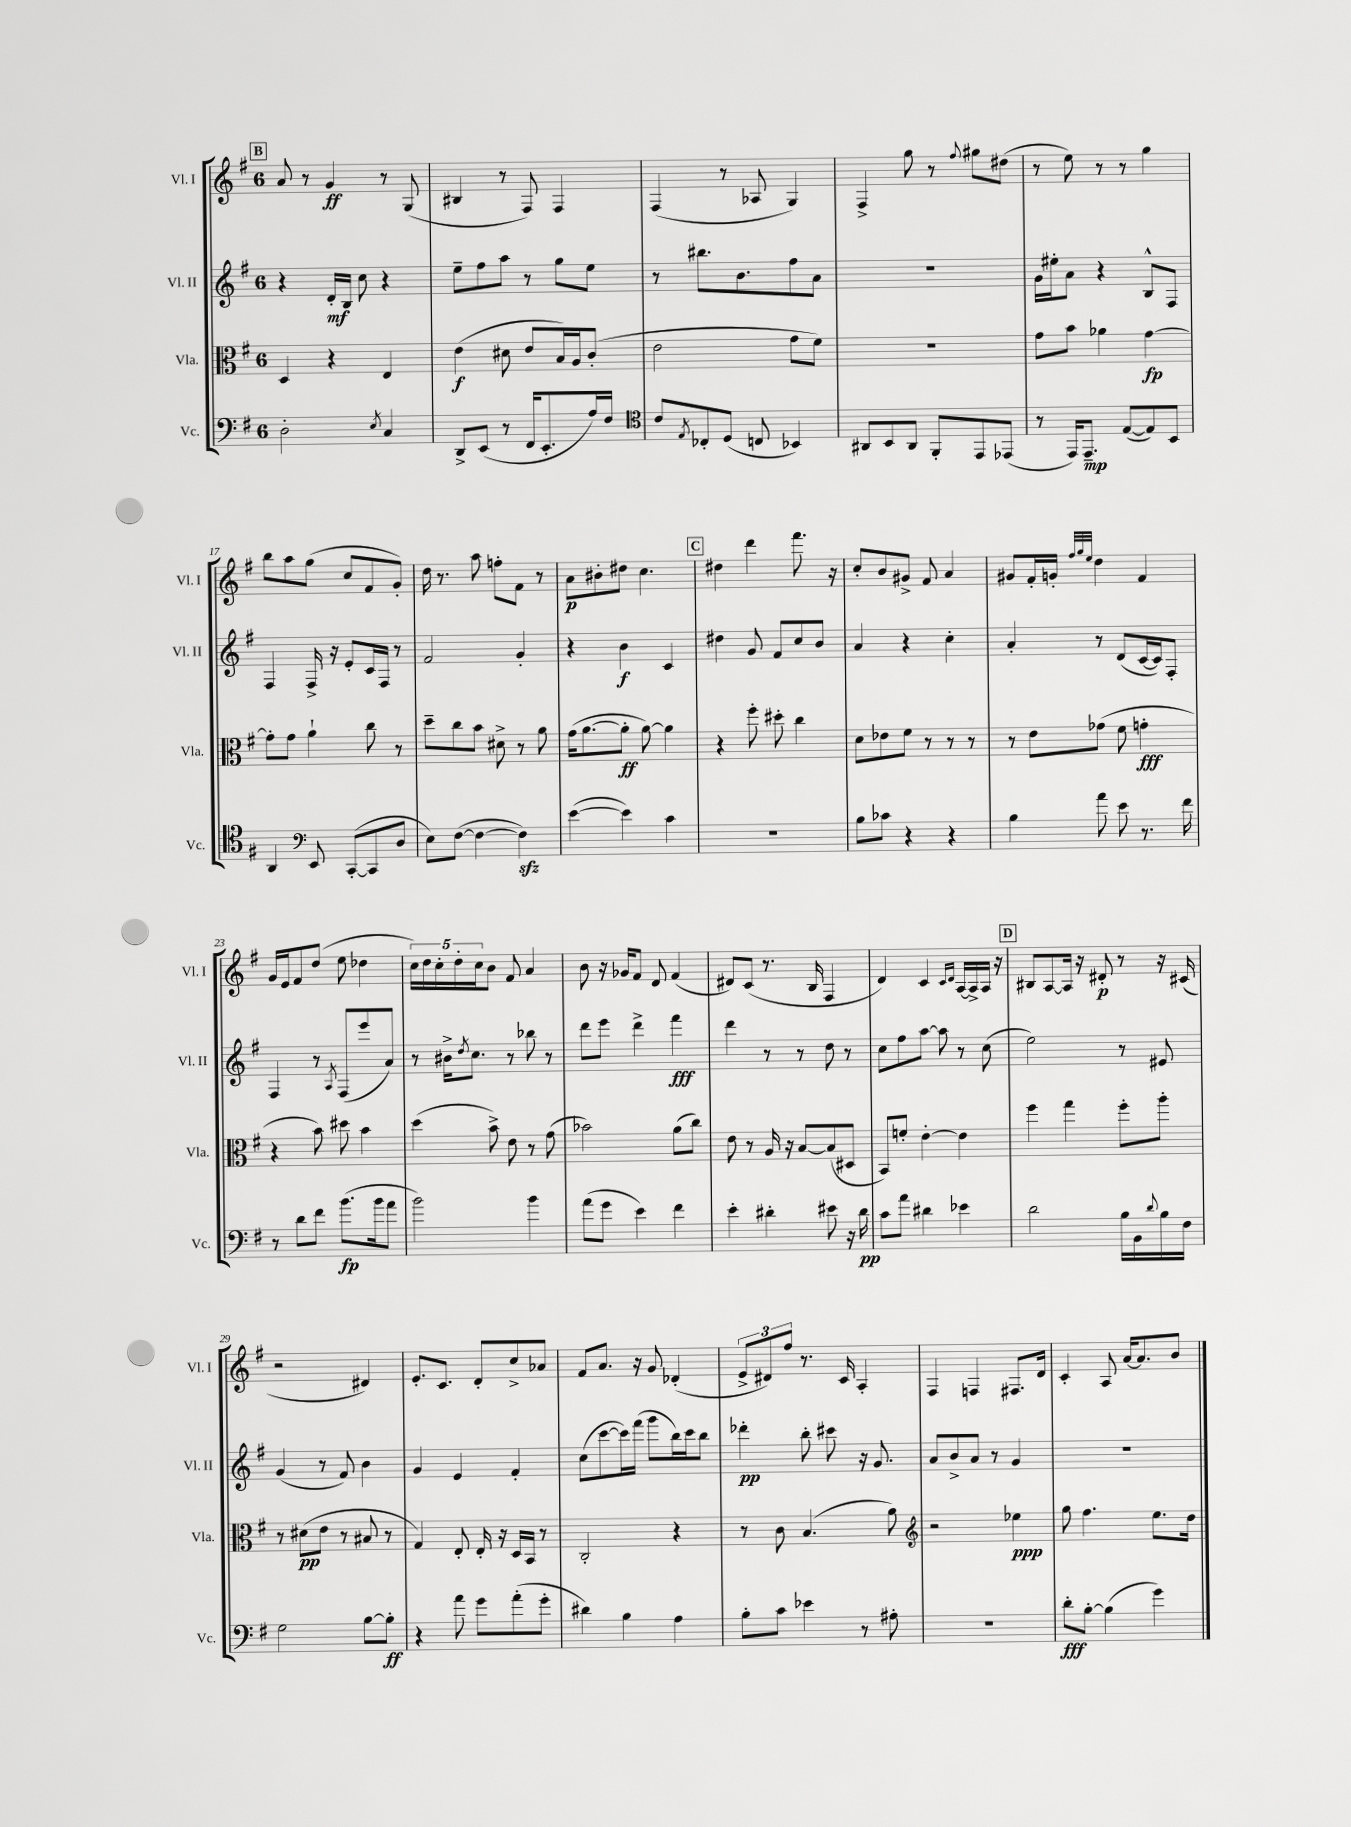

**kern	**kern	**kern	**kern
*staff4	*staff3	*staff2	*staff1
*clefF4	*clefC3	*clefG2	*clefG2
*k[f#]	*k[f#]	*k[f#]	*k[f#]
*M6/8	*M6/8	*M6/8	*M6/8
2D'	4D	4r	8a
.	.	.	8r
.	4r	16d'	4g
.	.	16B	.
.	.	8cc	.
8qE	.	.	.
4C	4E	4r	8r
.	.	.	(8G
=	=	=	=
8DD^	(4e	8ee~	4B#
(8EE	.	8ff#	.
8r	8d#	8aa	8r
16FF#	8e	8r	8F#)
8.EE'	.	.	.
.	16B)	8gg	4F#
.	16A	.	.
16A)	(8c'	8ee	.
16F#	.	.	.
=	=	=	=
*clefC4	*	*	*
8c	2e	8r	(4F#
8qE	.	.	.
8C-'	.	8.bb#	.
(8D	.	.	8r
.	.	8.b	.
8C	.	.	8A-
4BB-)	8g	8ff#	4G)
.	8f#)	8a	.
=	=	=	=
8AA#	2.r	2.r	4F#^
8BB	.	.	.
8AA#	.	.	8gg
8FF#'	.	.	8r
.	.	.	8qqff#
8EE	.	.	8gg#
(8EE-	.	.	(8dd#
=	=	=	=
8r	8g	16g	8r
.	.	16ee#'	.
16EE)	8b	8a	8ee)
8.EE~	.	.	.
.	4a-	4r	8r
([8E	.	.	8r
8E])	[4g	8B^^	4gg
8BB	.	8F#	.
=	=	=	=
4AA	8g']	4F#	8bb
.	8g	.	8aa
*clefF4	*	*	*
8EE	4a`	16F#^	(8gg
.	.	16r	.
([8CC'	.	8e'	8cc
8CC]	8cc	16c	8f#
.	.	16F#	.
8D	8r	8r	8g')
=	=	=	=
8E)	8dd~	2f#	16dd
.	.	.	8.r
([8F#	8cc	.	.
4F#_	8b	.	8aa
.	8d#^	.	8ff'
4F#])	8r	4g'	8f#
.	8a	.	8r
=	=	=	=
([4e	(16g	4r	8a
.	[8.a	.	.
.	.	.	8b#'
4e])	8a']	4b	8dd#
.	[8a)	.	4.cc
4c	4a]	4c	.
=	=	=	=
2.r	4r	4dd#	4dd#
.	8ff#'	8g	4ddd
.	8dd#'	8f#	.
.	4cc	8cc	8.fff#
.	.	8b	.
.	.	.	16r
=	=	=	=
8B	8d	4a	8cc'
8c-	8e-	.	8b
4r	8f#	4r	8g#^
.	8r	.	8f#
4r	8r	4cc'	4a
.	8r	.	.
=	=	=	=
4B	8r	4a'	8g#
.	8e	.	16f#'
.	.	.	16g'
.	.	.	32qqff#
.	.	.	32qqgg
.	.	.	32qqee
8a	(8g-	8r	4dd
8e	8f#	(8d	.
8.r	4g'	[16c	4f#
.	.	16c])	.
.	.	8F#'	.
16f#	.	.	.
=	=	=	=
8r	4r	4F#	16g
.	.	.	16e
8d	.	.	8f#
8f#	8b)	8r	(8dd
.	.	8qA	.
(8.b	8dd#	(8F#	8ee
.	4b	8eee	4dd-
16b	.	.	.
8a	.	8a)	.
=	=	=	=
2b)	(4dd	8r	20cc)
.	.	.	20dd
.	.	.	20cc'
.	.	16b#^	.
.	.	.	20dd'
.	.	8qdd	.
.	.	8.cc	.
.	.	.	20cc
.	8b^)	.	8b
.	8e	8r	8f#
4b	8r	8bb-	4a
.	(8g	8r	.
=	=	=	=
(8a	2b-)	8ddd	8b
8g	.	8eee	16r
.	.	.	16g-
4e)	.	4ddd^	8f#
.	.	.	8d
4f#	(8a	4fff#	(4f#
.	8cc)	.	.
=	=	=	=
4e'	8e	4ddd	8d#)
.	8r	.	(8c
4d#'	16A	8r	8.r
.	16r	.	.
.	[8B	8r	.
.	.	.	16B
8e#	(8B]	8dd	4F#
16r	8D#	8r	.
16d#	.	.	.
=	=	=	=
8c	8BB)	8cc	4d)
8a	8f'	8ff#	.
4d#	[4e'	[8aa	4c
.	.	8aa]	.
.	.	.	16qqc
.	.	.	16qqd
4e-	4e]	8r	[16A
.	.	.	16A^]
.	.	(8cc	16A
.	.	.	16r
=	=	=	=
2d	4ff#	2ee)	8B#
.	.	.	[8A
.	4gg	.	16A]
.	.	.	16r
.	.	.	8d#'
16B	8ff#'	8r	8r
16BB	.	.	.
8qqd	.	.	.
16B	8aa'	8e#	16r
16F#	.	.	(16c#
=	=	=	=
2G	8r	(4g	2r
.	(8d#	.	.
.	8e	8r	.
.	8r	8f#)	.
[8B	8B#	4b	4d#)
8B']	8r	.	.
=	=	=	=
4r	4G)	4g	8.e'
.	.	.	8.c
8a	8E'	4e	.
8g	16E'	.	8d'
.	16r	.	.
(8a'	16D	4f#'	8cc^
.	16BB	.	.
8g'	8r	.	8a-
=	=	=	=
4d#)	2C'	(8cc	8f#
.	.	[8ccc	8.a
4B	.	16ccc])	.
.	.	(16fff#	16r
.	.	8ggg	8g
4A	4r	16bb)	(4d-'
.	.	16ccc	.
.	.	8bb	.
=	=	=	=
8B'	8r	4ddd-'	12e^
.	.	.	12d#)
8c	8c	.	.
.	.	.	12ff#
4e-	(4.B	8bb'	8.r
.	.	8ccc#	.
.	.	.	16c
8r	.	16r	4A'
.	.	8.g	.
8A#'	8a)	.	.
=	=	=	=
*	*clefG2	*	*
2.r	2r	8a	4F#
.	.	8b^	.
.	.	8a	4F
.	.	8r	.
.	4ee-	4g	8.F#
.	.	.	16d
=	=	=	=
8d'	8gg	2.r	4c'
[8B'	4.ff#	.	.
(4B]	.	.	8A
.	.	.	[16a
.	.	.	8.a]
4g)	8.ee	.	.
.	.	.	8b
.	16dd	.	.
==	==	==	==
*-	*-	*-	*-
